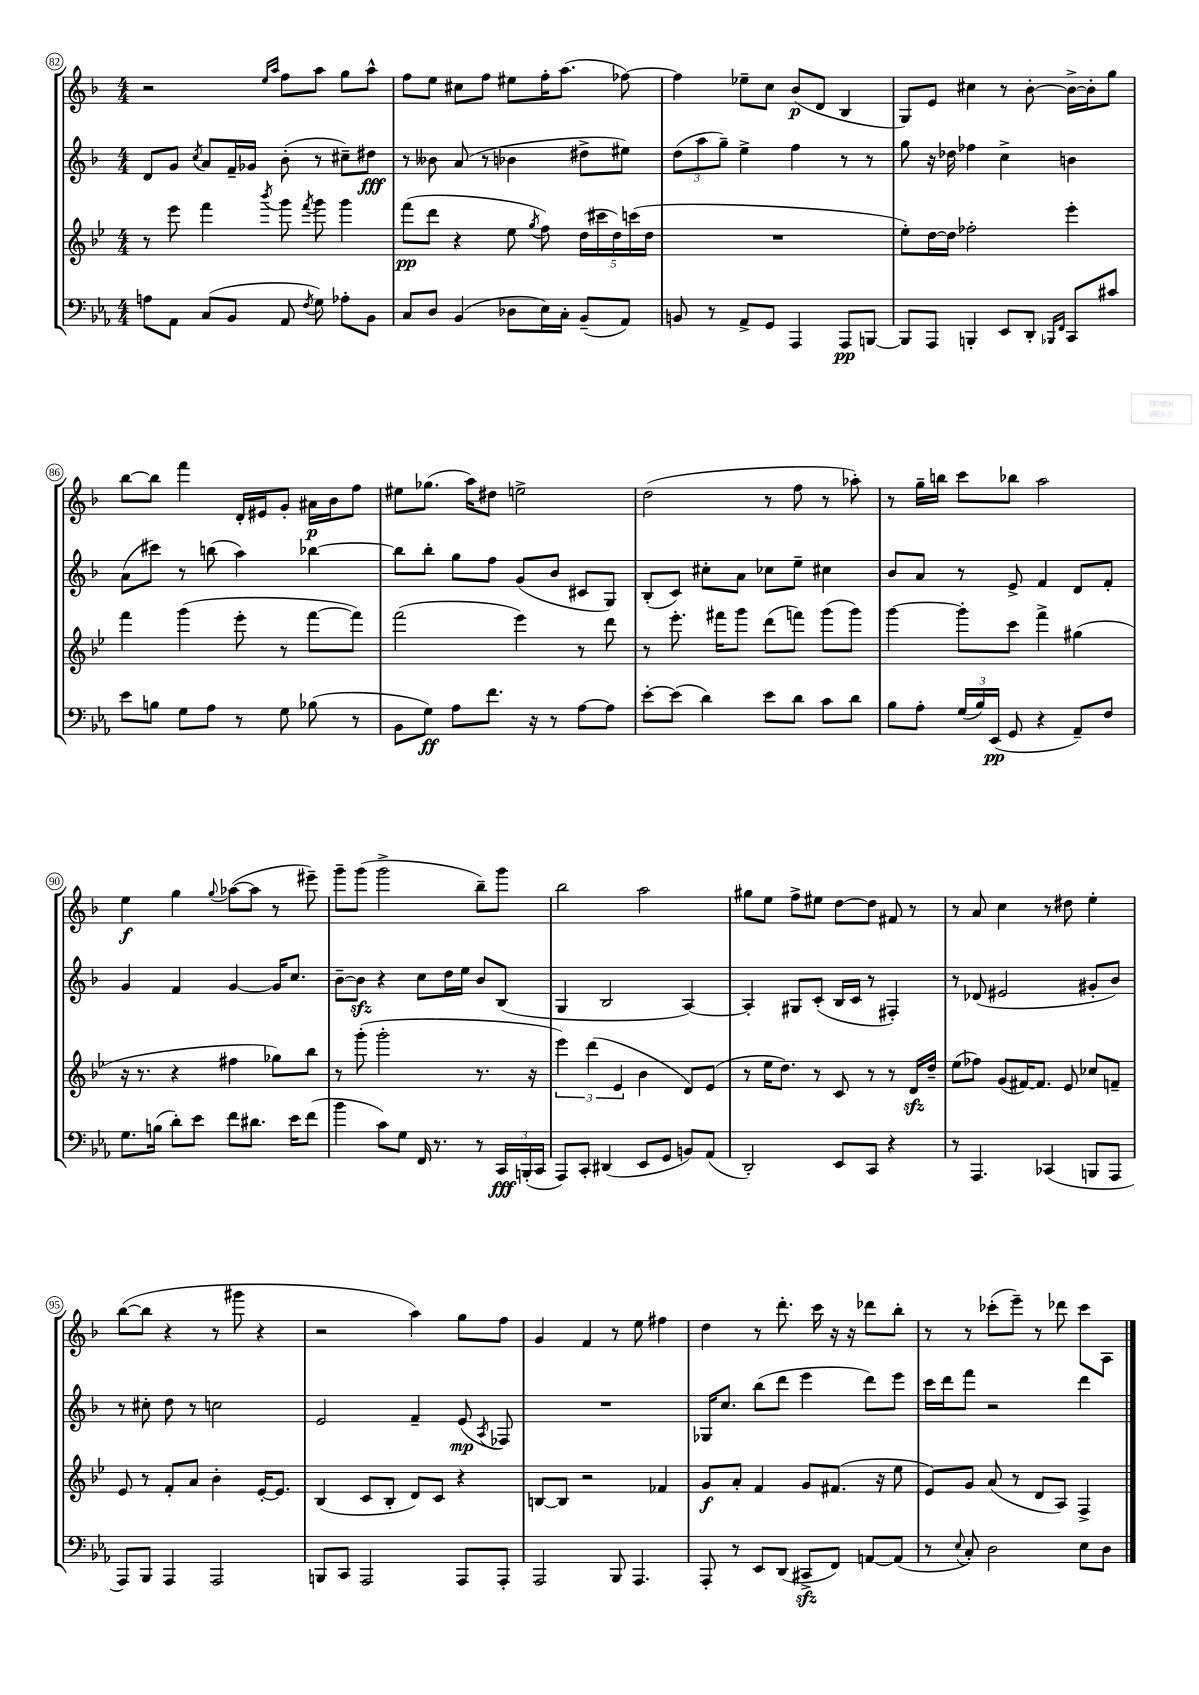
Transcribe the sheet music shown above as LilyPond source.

<<
\new StaffGroup <<
\new Staff = "s0" {
    \clef treble \key f \major \numericTimeSignature \time 4/4
    \autoBeamOff r2 \grace { e''16[ a''16] } f''8[ a''8] g''8[ a''8]-^ |
    f''8[ e''8] cis''8[ f''8] eis''8[ f''16-. a''8.]( fes''8~) |
    fes''4 ees''8[-- c''8] bes'8[\p( d'8] bes4 |
    g8[) e'8] cis''4 r8 bes'8~-. bes'16[~-> bes'16-. g''8] |
    bes''8[~ bes''8] f'''4 d'16[-. eis'16 g'8]-. ais'16[\p bes'16 f''8] |
    eis''8[ ges''8.]( a''16[) dis''8] e''2-> |
    d''2( r8 f''8 r8 aes''8-.) |
    r8 g''16[-- b''16] c'''8[ bes''8] a''2 |
    e''4\f g''4 \appoggiatura { g''8 } aes''8[~( aes''8] r8 eis'''8--) |
    g'''8[-- g'''8]( g'''2-> bes''8[--) g'''8] |
    bes''2 a''2 |
    gis''8[ e''8] f''8[-> eis''8] d''8[~ d''8] fis'8 r8 |
    r8 a'8 c''4 r8 dis''8 e''4-. |
    bes''8[~( bes''8] r4 r8 gis'''8 r4 |
    r2 a''4) g''8[ f''8] |
    g'4 f'4 r8 e''8 fis''4 |
    d''4 r8 d'''8.-. c'''16 r16 r16 des'''8[ bes''8]-. |
    r8 r8 ces'''8[-.( e'''8]--) r8 des'''8 ces'''8[ a8] \bar "|." |
}
\new Staff = "s1" {
    \clef treble \key f \major \numericTimeSignature \time 4/4
    \autoBeamOff d'8[ g'8] \acciaccatura { c''8 } a'8[ f'16-- ges'16] bes'8-.( r8 cis''8[--) dis''8]\fff |
    r8 beses'8 a'8( r8 bes'4 dis''8[-> eis''8]) |
    \tuplet 3/2 { d''8[( a''8 g''8]--) } e''4-> f''4 r8 r8 |
    g''8 r16 des''16 fes''4 c''4-> b'4 |
    a'8[( cis'''8]) r8 b''8( a''4) bes''4~ |
    bes''8[ bes''8]-. g''8[ f''8] g'8[( bes'8] cis'8[ g8]) |
    bes8[-.( c'8]) cis''8[-. a'8] ces''8[ e''8]-- cis''4 |
    bes'8[ a'8] r8 e'8-> f'4 d'8[ f'8]-. |
    g'4 f'4 g'4~ g'16[ c''8.] |
    bes'8[~-- bes'8]\sfz r4 c''8[ d''16 e''16] bes'8[ bes8]( |
    g4 bes2 a4~) |
    a4-. gis8[ c'8]-.( bes16[ c'16] r8 fis4-.) |
    r8 des'8( eis'2 gis'8[-. bes'8]) |
    r8 cis''8-. d''8 r8 c''2 |
    e'2 f'4-- e'8\mp( \acciaccatura { a8 } fes8) |
    R1 |
    ges16[ c''8.] bes''8[( d'''8] e'''4 d'''8[) e'''8] |
    c'''16[ d'''16 f'''8] r2 d'''4 \bar "|." |
}
\new Staff = "s2" {
    \clef treble \key bes \major \numericTimeSignature \time 4/4
    \autoBeamOff r8 ees'''8 f'''4 \acciaccatura { bes'''8 } g'''8 \acciaccatura { f'''8 } g'''8 g'''4 |
    f'''8[\pp( d'''8] r4 ees''8 \acciaccatura { g''8 } f''8) \tuplet 5/4 { d''16[( cis'''16 d''16) c'''16( d''16] } |
    R1 |
    ees''8[-.) d''16~ d''16] fes''2-. ees'''4-. |
    f'''4 g'''4( ees'''8-. r8 f'''8[~ f'''8]) |
    f'''2( ees'''4) r8 d'''8 |
    r8 ees'''8.-. fis'''16[ g'''8] d'''8[( f'''8]) g'''8[( g'''8]) |
    g'''4~ g'''8[-. c'''8] f'''4-> gis''4( |
    r16 r8. r4 fis''4 ges''8[) bes''8] |
    r8 g'''8-.( g'''2-. r8. r16 |
    \tuplet 3/2 { ees'''4) d'''4( ees'4 } bes'4 d'8[) ees'8]( |
    r8 ees''16[ d''8.]) r8 c'8 r8 r8 d'16[\sfz d''16]-- |
    ees''8[( fes''8]) g'8[( fis'16~) fis'8.] ees'8 ces''8[ f'8]-- |
    ees'8 r8 f'8[-. a'8] bes'4-. ees'16[~-. ees'8.] |
    bes4( c'8[ bes8]-. d'8[) c'8] r4 |
    b8[~ b8] r2 fes'4 |
    g'8[\f a'8]-. f'4 g'8[ fis'8.]( r16 ees''8 |
    ees'8[) g'8] a'8( r8 d'8[ a8]) f4-> \bar "|." |
}
\new Staff = "s3" {
    \clef bass \key ees \major \numericTimeSignature \time 4/4
    \autoBeamOff a8[ aes,8] c8[( bes,8] aes,8 \acciaccatura { f8 } g8) aes8[-. bes,8] |
    c8[ d8] bes,4( des8[ ees16) c16]-. bes,8[--( aes,8]) |
    b,8 r8 aes,8[-> g,8] aes,,4 aes,,8[\pp b,,8]~ |
    b,,8[ aes,,8] b,,4-. ees,8[ d,8]-. \grace { bes,,16[ f,16] } c,8[ cis'8] |
    ees'8[ b8] g8[ aes8] r8 g8 bes8( r8 |
    bes,8[ g8]\ff) aes8[ f'8.] r16 r8 aes8[~ aes8] |
    ees'8[~-. ees'8]( d'4) ees'8[ d'8] c'8[ d'8] |
    bes8[ aes8]-. \tuplet 3/2 { g16[( bes16) ees,16]\pp( } g,8 r4 aes,8[--) f8] |
    g8.[ b16]( d'8[-.) ees'8] f'8[ dis'8.] ees'16[ f'8]( |
    bes'4 c'8[) g8] f,16 r8. r8 \tuplet 3/2 { c,16[\fff b,,16-.( c,16] } |
    aes,,8[) c,8]-. dis,4( ees,8[ g,8] b,8[) aes,8]( |
    d,2-.) ees,8[ c,8] r4 |
    r8 aes,,4. ces,4( b,,8[ aes,,8] |
    aes,,8[) bes,,8] aes,,4 aes,,2 |
    b,,8[ c,8] aes,,2 aes,,8[ aes,,8]-. |
    aes,,2 bes,,8 aes,,4. |
    aes,,8-. r8 ees,8[ d,8]( cis,8[->\sfz f,8]) a,8[~ a,8]( |
    r8 \appoggiatura { ees8 } c8-.) d2 ees8[ d8] \bar "|." |
}
>>
>>
\layout { \context { \Score currentBarNumber = #82 \override BarNumber.stencil = #(make-stencil-circler 0.1 0.3 ly:text-interface::print) } }
